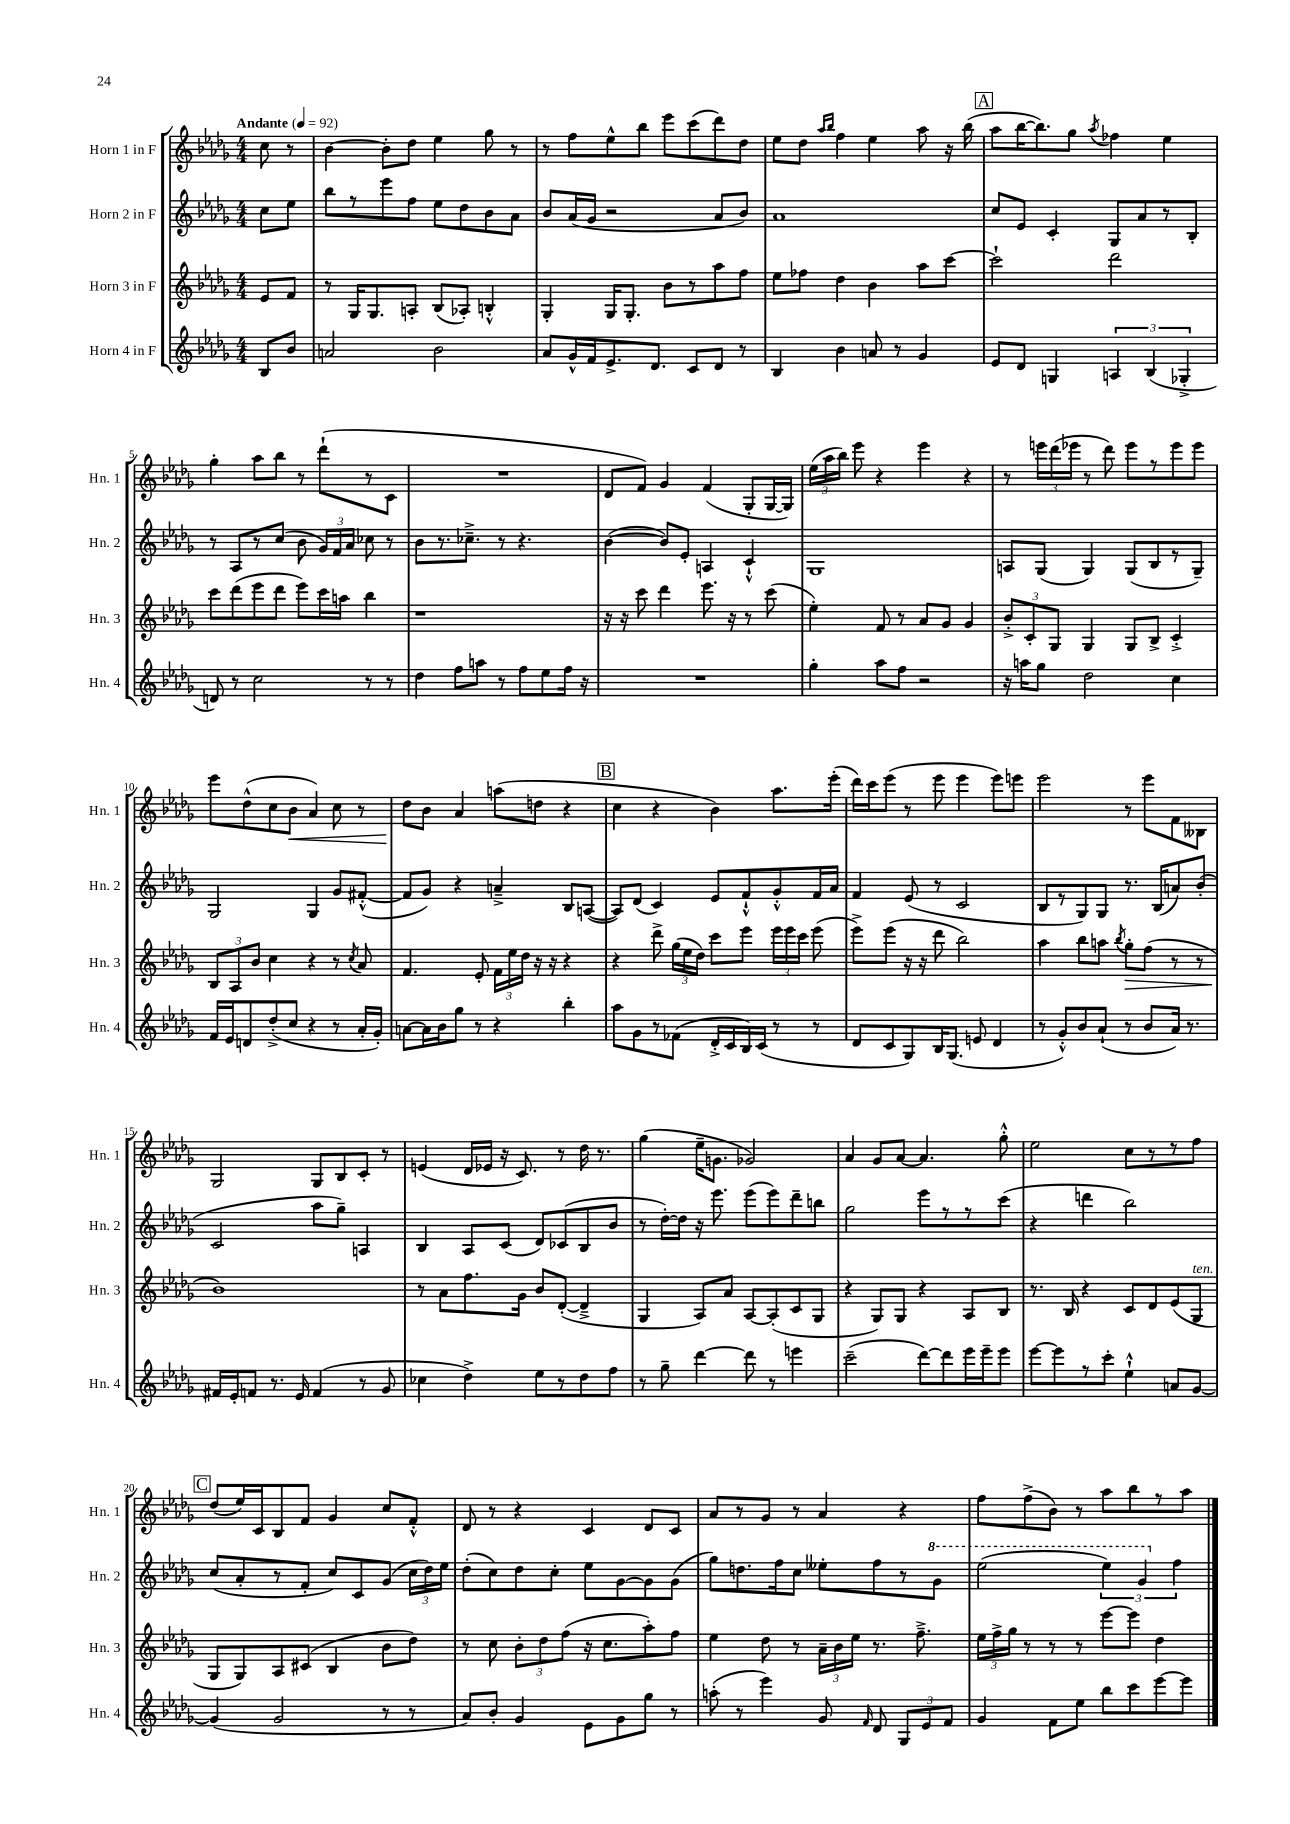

**kern	**kern	**dynam	**kern	**kern	**dynam
*part4	*part3	*part3	*part2	*part1	*part1
*staff4	*staff3	*staff3	*staff2	*staff1	*staff1
*I"Horn 4 in F	*I"Horn 3 in F	*	*I"Horn 2 in F	*I"Horn 1 in F	*
*I'Hn. 4	*I'Hn. 3	*	*I'Hn. 2	*I'Hn. 1	*
*clefG2	*clefG2	*	*clefG2	*clefG2	*
*k[b-e-a-d-g-]	*k[b-e-a-d-g-]	*	*k[b-e-a-d-g-]	*k[b-e-a-d-g-]	*
*M4/4	*M4/4	*	*M4/4	*M4/4	*
*MM92	*MM92	*	*MM92	*MM92	*
=	=	=	=	=	=
!	!	!	!	!LO:TX:a:B:t=Andante	!
8B-/L	8e-/L	.	8cc\L	8cc\	.
8b-/J	8f/J	.	8ee-\J	8r	.
=1	=1	=1	=1	=1	=1
2an/	8r	.	8bb-\L	[4b-\	.
.	16G-/KL	.	8r	.	.
.	8.G-/	.	.	.	.
.	.	.	8eee-\	8b-'\L]	.
.	8An'/J	.	8ff\J	8dd-\J	.
2b-\	(8B-/L	.	8ee-\L	4ee-\	.
.	8A-X'/J)	.	8dd-\	.	.
.	4Bn'^^/	.	8b-\	8gg-\	.
.	.	.	8a-\J	8r	.
=2	=2	=2	=2	=2	=2
8a-/L	4G-'/	.	8b-/L	8r	.
16g-^^/L	.	.	(16a-/L	8ff\L	.
16f/J	.	.	16g-/JJ	.	.
8.e-^/	16G-/KL	.	2r	8ee-^^\	.
.	8.G-'/J	.	.	.	.
.	.	.	.	8bb-\J	.
8.d-/J	.	.	.	.	.
.	8b-\L	.	.	8eee-\L	.
8c/L	8r	.	.	(8ccc\	.
8d-/J	8aa-\	.	8a-/L	8ddd-\)	.
8r	8ff\J	.	8b-/J)	8dd-\J	.
=3	=3	=3	=3	=3	=3
4B-/	8ee-\L	.	1a-	8ee-\L	.
.	8ff-X\J	.	.	8dd-\J	.
.	.	.	.	16qqaa-/LL	.
.	.	.	.	16qqbb-/JJ	.
4b-\	4dd-\	.	.	4ff\	.
8an/	4b-\	.	.	4ee-\	.
8r	.	.	.	.	.
4g-/	8aa-\L	.	.	8aa-\	.
.	[8ccc\J	.	.	16r	.
.	.	.	.	(16bb-\	.
!!LO:REH:place=s1:t=A
=4	=4	=4	=4	=4	=4
8e-/L	2ccc`\]	.	8cc/L	8aa-\L	.
8d-/J	.	.	8e-/J	[16bb-\K	.
.	.	.	.	8.bb-\])	.
4Gn/	.	.	4c'/	.	.
.	.	.	.	8gg-\J	.
.	.	.	.	8qaa-/	.
6An/	2ddd-\	.	8G-/L	4ff-X\	.
.	.	.	8a-/	.	.
(6B-/	.	.	.	.	.
.	.	.	8r	4ee-\	.
6G-X'^/	.	.	.	.	.
.	.	.	8B-'/J	.	.
!!LO:LB:g=z
=5	=5	=5	=5	=5	=5
8dn/)	8ccc\L	.	8r	4gg-'\	.
8r	(8ddd-\	.	8A-/L	.	.
2cc\	8eee-\	.	8r	8aa-\L	.
.	8ddd-\J	.	(8cc/J	8bb-\J	.
.	8eee-\L)	.	8b-\	8r	.
.	16ccc\L	.	24g-/LL)	(8ddd-`\L	.
.	.	.	24f/	.	.
.	16aan\JJ	.	.	.	.
.	.	.	24a-/JJ	.	.
8r	4bb-\	.	8cc-X\	8r	.
8r	.	.	8r	8c\J	.
=6	=6	=6	=6	=6	=6
4dd-\	1r	.	8b-\L	1r	.
.	.	.	8.r	.	.
8ff\L	.	.	.	.	.
.	.	.	8.cc-X~^\J	.	.
8aan\J	.	.	.	.	.
8r	.	.	8r	.	.
8ff\L	.	.	4.r	.	.
8ee-\	.	.	.	.	.
16ff\Jk	.	.	.	.	.
16r	.	.	.	.	.
=7	=7	=7	=7	=7	=7
1r	16r	.	([4b-\	8d-/L	.
.	16r	.	.	.	.
.	8ccc\	.	.	8f/J)	.
.	4ddd-\	.	8b-/L])	4g-/	.
.	.	.	8e-'/J	.	.
.	8.eee-\	.	4An/	(4f/	.
.	16r	.	.	.	.
.	8r	.	4c`^^/	8G-'/L	.
.	(8ccc\	.	.	[16G-/L	.
.	.	.	.	16G-/JJ])	.
=8	=8	=8	=8	=8	=8
4gg-'\	4ee-'\)	.	1G-	(24ee-\LL	.
.	.	.	.	24aa-\	.
.	.	.	.	24bb-\JJ)	.
.	.	.	.	8eee-\	.
8aa-\L	8f/	.	.	4r	.
8ff\J	8r	.	.	.	.
2r	8a-/L	.	.	4eee-\	.
.	8g-/J	.	.	.	.
.	4g-/	.	.	4r	.
=9	=9	=9	=9	=9	=9
16r	12b-'^/L	.	8An/L	8r	.
16aan\KL	.	.	.	.	.
.	12c'/	.	.	.	.
8gg-\J	.	.	(8G-/J	24eeen\LL	.
.	12G-/J	.	.	(24ddd-\	.
.	.	.	.	24eee-X\JJ	.
2dd-\	4G-/	.	4G-/)	8r	.
.	.	.	.	8ddd-\)	.
.	8G-/L	.	(8G-/L	8eee-\L	.
.	8B-^/J	.	8B-/	8r	.
4cc\	4c'^/	.	8r	8eee-\	.
.	.	.	8G-~/J)	8eee-\J	.
!!LO:LB:g=z
=10	=10	=10	=10	=10	=10
16f/LL	12B-/L	.	2G-/	8eee-\L	.
16e-/J	.	.	.	.	.
.	12A-/	.	.	.	.
8dn/	.	.	.	(8dd-^^\	.
.	12b-/J	.	.	.	.
(8dd-'^/	4cc\	.	.	8cc\	.
!	!	!	!	!	!LO:HP:b
8cc/J	.	.	.	8b-\J	<
4r	4r	.	4G-/	4a-/)	.
8r	8r	.	8g-/L	8cc\	.
.	8qcc/	.	.	.	.
16a-'/LL	8a-/	.	([8f#X'^^/J	8r	.
16g-'/JJ)	.	.	.	.	.
=11	=11	=11	=11	=11	=11
[8an\L	4.f/	.	8f#/L]	8dd-\L	.
16a\L]	.	.	8g-/J)	8b-\J	[
16b-\J	.	.	.	.	.
8gg-\J	.	.	4r	4a-/	.
8r	8e-'/	.	.	.	.
4r	24f\LL	.	4an~^/	(8aan\L	.
.	24ee-\	.	.	.	.
.	24dd-\JJ	.	.	.	.
.	16r	.	.	8ddn\J	.
.	16r	.	.	.	.
4bb-'\	4r	.	8B-/L	4r	.
.	.	.	([8An/J	.	.
!!LO:REH:place=s1:t=B
=12	=12	=12	=12	=12	=12
8aa-\L	4r	.	8A/L])	4cc\	.
8g-\	.	.	(8d-/J	.	.
8r	8ddd-^\	.	4c/)	4r	.
(8f-X\J	(24gg-\LL	.	.	.	.
.	24ee-\	.	.	.	.
.	24dd-\JJ)	.	.	.	.
16d-'^/LL	8ccc\L	.	8e-/L	4b-\)	.
16c/	.	.	.	.	.
16B-/)	8eee-\J	.	8f`^^/	.	.
(16c/JJ	.	.	.	.	.
8r	24eee-\LL	.	8g-'^^/	8.aa-\L	.
.	24eee-\	.	.	.	.
.	24ccc\JJ	.	.	.	.
8r	(8eee-\	.	16f/L	.	.
.	.	.	16a-/JJ	(16eee-'\Jk	.
=13	=13	=13	=13	=13	=13
8d-/L	8eee-^\L)	.	4f/	16ddd-\LL)	.
.	.	.	.	16ccc\J	.
8c/	(8eee-\J	.	.	(8eee-\J	.
8G-/)	16r	.	(8e-/	8r	.
.	16r	.	.	.	.
16B-/K	8ddd-\	.	8r	8eee-\	.
(8.G-/J	.	.	.	.	.
.	2bb-\)	.	2c/	4eee-\	.
8en/	.	.	.	.	.
4d-/	.	.	.	8eee-\L)	.
.	.	.	.	8eeen\J	.
=14	=14	=14	=14	=14	=14
8r	4aa-\	.	8B-/L	2eee-\	.
8g-'^^/L)	.	.	8r	.	.
8b-/	8bb-\L	.	8G-/)	.	.
(8a-`/J	8aan\J	.	8G-/J	.	.
.	8qbb-/	.	.	.	.
!	!	!LO:HP:b	!	!	!
8r	8gg-'\L	>	8.r	8r	.
8b-/L	(8ff\J	.	.	8eee-\L	.
.	.	.	(16B-/KL	.	.
16a-/Jk)	8r	.	8an/)	8f\	.
8.r	.	.	.	.	.
.	8r	.	(8b-'/J	8B--X\J	.
!!LO:LB:g=z
=15	=15	=15	=15	=15	=15
16f#X/LL	1b-)	.	2c/	2G-/	.
16e-'/J	.	.	.	.	.
8fn/J	.	.	.	.	.
8.r	.	.	.	.	.
16e-/	.	.	.	.	.
(4f/	.	.	8aa-\L	8G-/L	.
.	.	.	8gg-~\J)	8B-/	.
8r	.	.	4An/	8c'/J	.
8g-/	.	.	.	8r	.
.	.	]	.	.	.
=16	=16	=16	=16	=16	=16
4cc-X\	8r	.	4B-/	(4en/	.
.	8a-\L	.	.	.	.
4dd-^\)	8.ff\	.	8A-/L	16d-/LL	.
.	.	.	.	16e-X/JJ	.
.	.	.	(8c/J	16r	.
.	16g-\Jk	.	.	8.c/)	.
8ee-\L	8b-/L	.	8d-/L)	.	.
8r	([8d-'/J	.	(8c-X/	8r	.
8dd-\	4d-~^/]	.	8B-/	16dd-\	.
.	.	.	.	8.r	.
8ff\J	.	.	8b-/J	.	.
=17	=17	=17	=17	=17	=17
8r	4G-/	.	8r	(4gg-\	.
8gg-~\	.	.	[16dd-'\LL)	.	.
.	.	.	16dd-\JJ]	.	.
[4ddd-\	8A-/L)	.	16r	16ee-~\KL	.
.	.	.	8.eee-\	8.gn\J	.
.	8a-/J	.	.	.	.
8ddd-\]	[8A-/L	.	(8eee-\L	2g-X/)	.
8r	(8A-'/]	.	8eee-\)	.	.
4eeen\	8c/	.	8ddd-~\	.	.
.	8G-/J	.	8bbn\J	.	.
=18	=18	=18	=18	=18	=18
(2ccc~\	4r	.	2gg-\	4a-/	.
.	8G-/L)	.	.	8g-/L	.
.	8G-/J	.	.	[8a-/J	.
[8ddd-\L)	4r	.	8eee-\L	4.a-/]	.
8ddd-\]	.	.	8r	.	.
16eee-\L	8A-/L	.	8r	.	.
16eee-~\J	.	.	.	.	.
8eee-\J	8B-/J	.	(8ccc\J	8gg-'^^\	.
=19	=19	=19	=19	=19	=19
[8eee-\L	8.r	.	4r	2ee-\	.
8eee-\]	.	.	.	.	.
.	16B-/	.	.	.	.
8r	4r	.	4dddn\	.	.
8ccc'\J	.	.	.	.	.
4ee-`^^\	8c/L	.	2bb-\)	8cc\L	.
.	8d-/	.	.	8r	.
8an/L	(8e-/	.	.	8r	.
!	!LO:TX:a:i:t=ten.	!	!	!	!
[8g-/J	8G-/J	.	.	8ff\J	.
!!LO:LB:g=z
!!LO:REH:place=s1:t=C
=20	=20	=20	=20	=20	=20
(4g-/]	8G-/L	.	(8cc/L	(8dd-/L	.
.	8G-/)	.	8a-'/	16ee-/L)	.
.	.	.	.	16c/J	.
2g-/	8A-/	.	8r	8B-/	.
.	(8c#X/J	.	8f'/J	8f/J	.
.	4B-/	.	8cc/L)	4g-/	.
.	.	.	8c/	.	.
8r	8b-\L	.	(8g-/J	8cc/L	.
8r	8dd-\J)	.	24cc\LL	8f'^^/J	.
.	.	.	24dd-\)	.	.
.	.	.	24ee-\JJ	.	.
=21	=21	=21	=21	=21	=21
8a-/L)	8r	.	(8dd-'\L	8d-/	.
8b-'/J	8cc\	.	8cc\)	8r	.
4g-/	12b-'\L	.	8dd-\	4r	.
.	12dd-\	.	.	.	.
.	.	.	8cc'\J	.	.
.	(12ff\J	.	.	.	.
8e-\L	16r	.	8ee-\L	4c/	.
.	8.cc\L	.	.	.	.
8g-\	.	.	[8g-\	.	.
8gg-\J	8aa-'\)	.	8g-\]	8d-/L	.
8r	8ff\J	.	(8g-\J	8c/J	.
=22	=22	=22	=22	=22	=22
(8aan'\	4ee-\	.	8gg-\L)	8a-/L	.
8r	.	.	8.ddn\	8r	.
4eee-\)	8dd-\	.	.	8g-/J	.
.	.	.	16ff\k	.	.
.	8r	.	8cc\J	8r	.
8g-/	24a-~\LL	.	8ee--X'\L	4a-/	.
.	24b-\	.	.	.	.
.	24ee-\JJ	.	.	.	.
16qqf/	.	.	.	.	.
8d-/	8.r	.	8ff\	.	.
12G-/L	.	.	8r	4r	.
.	8.ff~^\	.	.	.	.
12e-/	.	.	.	.	.
*	*	*	*8va	*	*
.	.	.	8gg-\J	.	.
12f/J	.	.	.	.	.
=23	=23	=23	=23	=23	=23
4g-/	24ee-\LL	.	(2eee-\	8ff\L	.
.	24ff^\	.	.	.	.
.	24gg-\JJ	.	.	.	.
.	8r	.	.	(8ff^\	.
8f\L	8r	.	.	8b-\J)	.
8ee-\J	8r	.	.	8r	.
8bb-\L	[8eee-\L	.	6eee-\)	8aa-\L	.
8ccc\	8eee-\J]	.	.	8bb-\	.
.	.	.	6gg-/	.	.
[8eee-\	4dd-\	.	.	8r	.
*	*	*	*X8va	*	*
.	.	.	6ff\	.	.
8eee-\J]	.	.	.	8aa-\J	.
==	==	==	==	==	==
*-	*-	*-	*-	*-	*-
